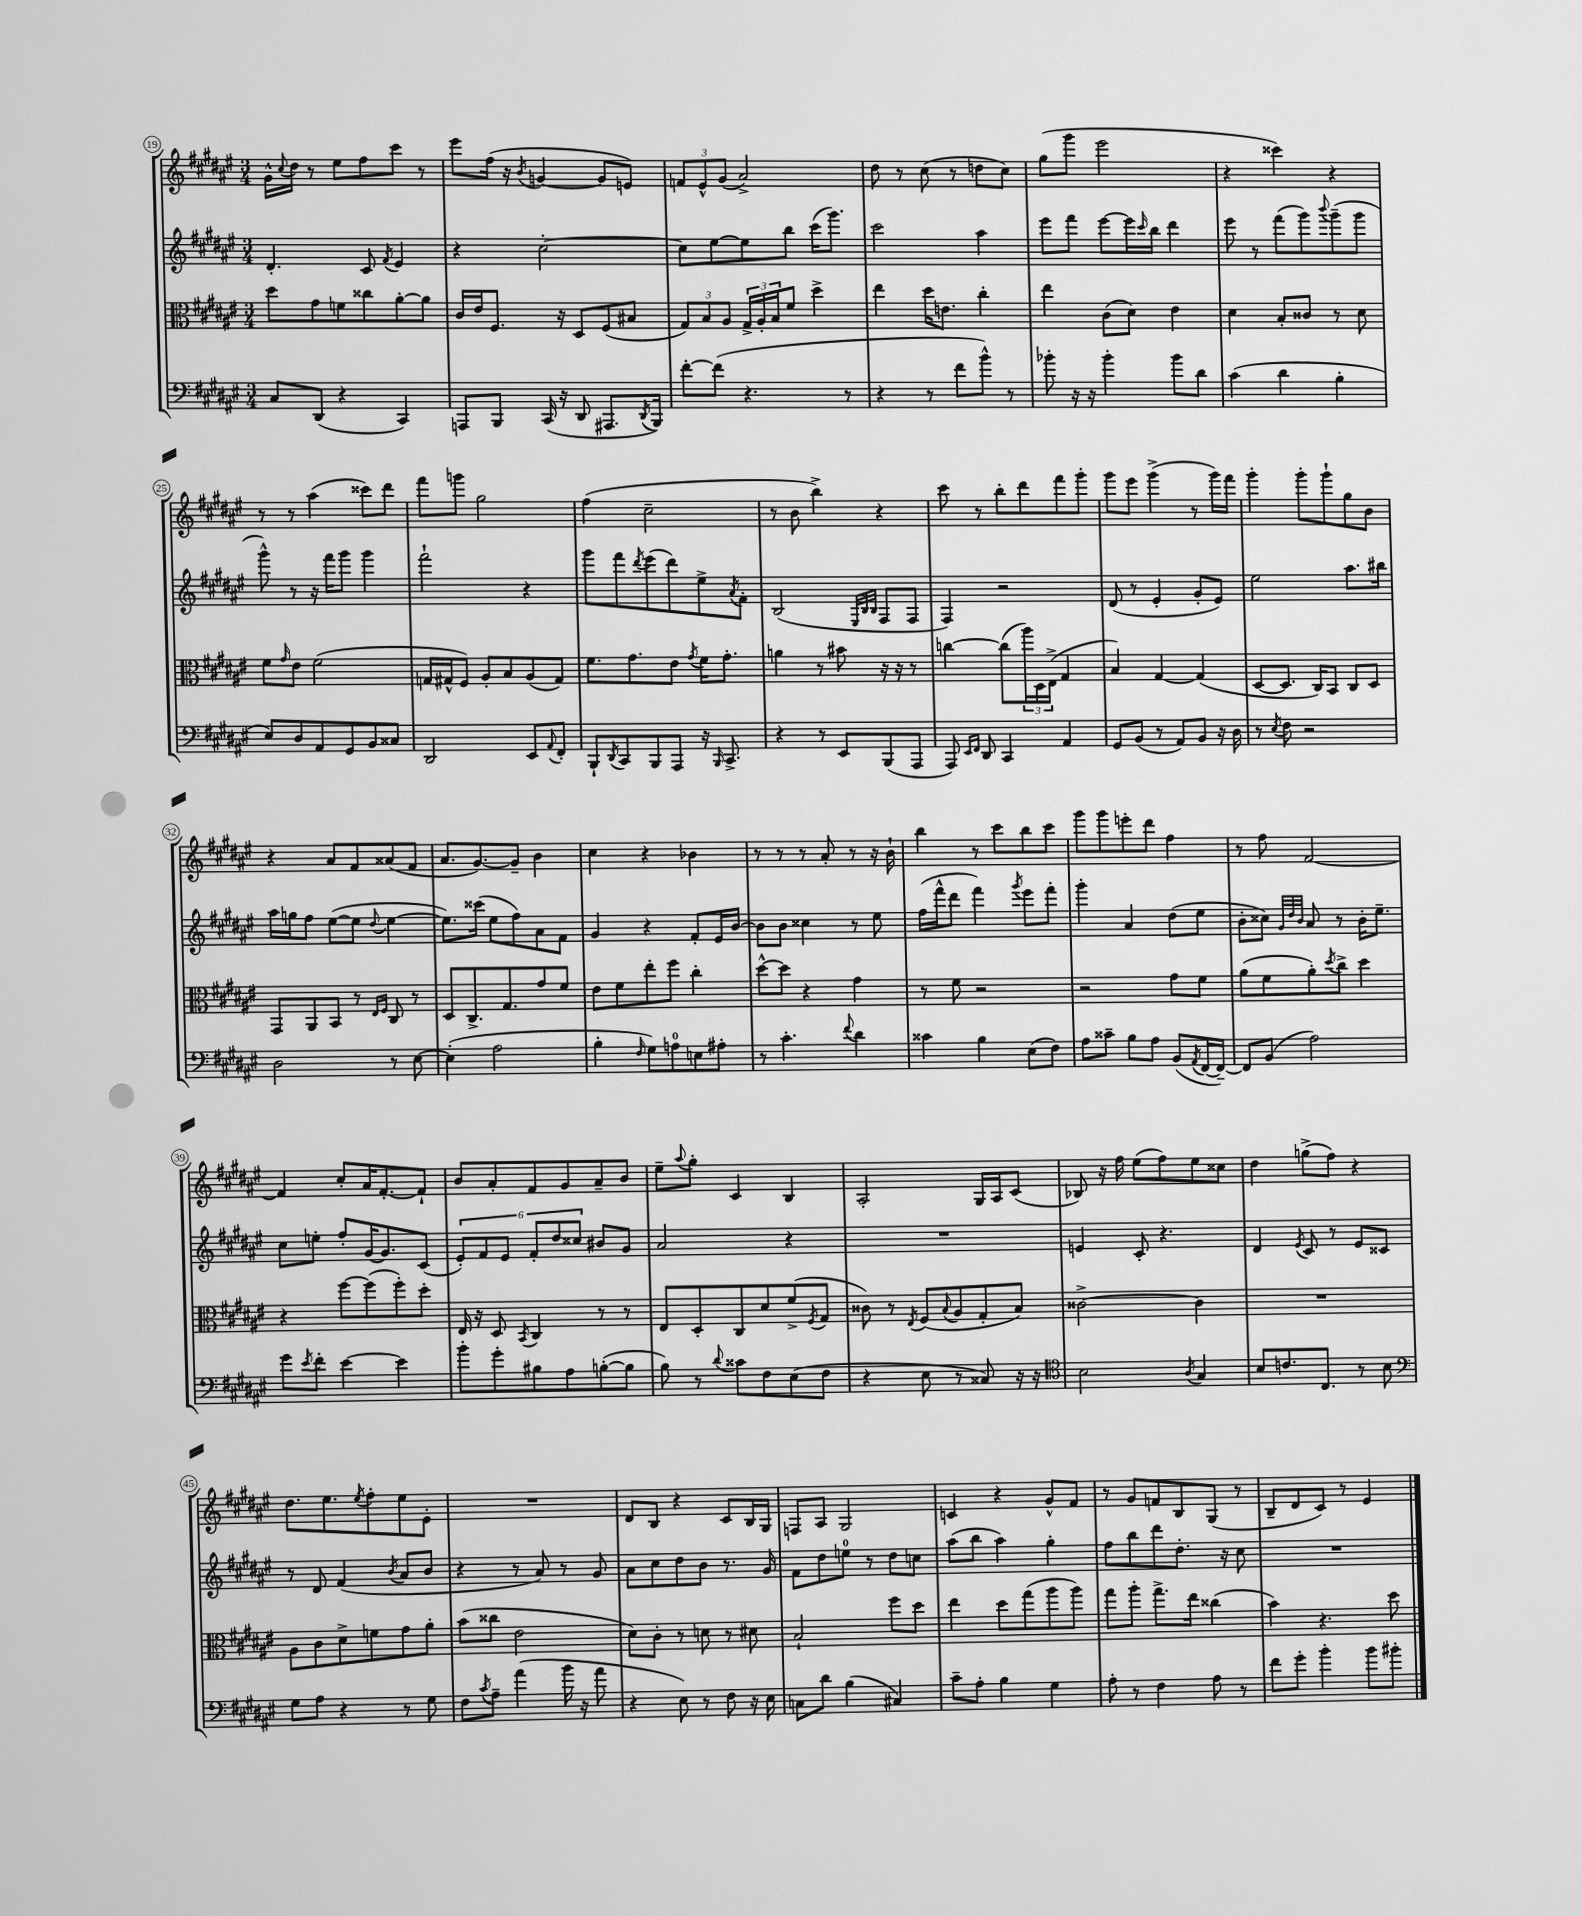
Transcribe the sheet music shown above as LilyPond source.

<<
\new StaffGroup <<
\new Staff = "s0" {
    \clef treble \key fis \major \numericTimeSignature \time 3/4
    gis'16-^ \appoggiatura { cis''8 } dis''16 r8 eis''8 fis''8 cis'''8 r8 |
    eis'''8 fis''16( r16 \acciaccatura { b'8 } g'4~ g'8 e'8) |
    \tuplet 3/2 { f'8 eis'8-^ gis'8( } ais'2->) |
    dis''8 r8 cis''8( r8 d''8 cis''8) |
    gis''8( gis'''8 eis'''2 |
    r4 cisis'''4) r4 |
    r8 r8 ais''4( cisis'''8) dis'''8 |
    fis'''8 g'''8 gis''2 |
    fis''4( cis''2-- |
    r8 b'8 b''4->) r4 |
    cis'''8 r8 b''8-. dis'''8 fis'''8 gis'''8-. |
    gis'''8 eis'''8 gis'''4->( r8 gis'''16) fis'''16 |
    gis'''4-. gis'''8-. gis'''8-! gis''8 b'8 |
    r4 ais'8 fis'8 aisis'8( fis'8 |
    ais'8. gis'8.~) gis'8-- b'4 |
    cis''4 r4 bes'4 |
    r8 r8 r8 ais'8-. r8 r16 b'16-! |
    b''4 r8 cis'''8 b''8 cis'''8 |
    gis'''8 gis'''8 e'''8-. dis'''8 fis''4 |
    r8 fis''8 fis'2~ |
    fis'4 cis''8-. ais'16 fis'8.~-. fis'8-! |
    b'8 ais'8-. fis'8 gis'8 ais'8-- b'8 |
    eis''8-- \appoggiatura { ais''8 } gis''8-. cis'4 b4 |
    ais2-. gis16 ais16 cis'8( |
    bes8) r16 fis''16 eis''8( fis''8) eis''8 cisis''8 |
    dis''4 g''8->( fis''8) r4 |
    dis''8. eis''8. \acciaccatura { eis''8 } fis''8-. eis''8 eis'8-. |
    R2. |
    dis'8 b8 r4 cis'8 b16 gis16 |
    f8 ais8 gis2 |
    c'4 r4 gis'8-^ fis'8 |
    r8 gis'8 f'8 b8 gis8( r8 |
    b8-- dis'8 cis'8) r8 eis'4 \bar "|." |
}
\new Staff = "s1" {
    \clef treble \key fis \major \numericTimeSignature \time 3/4
    dis'4.-. cis'8 \acciaccatura { fis'8 } eis'4 |
    r4 cis''2~-. |
    cis''8 eis''8~ eis''8 b''8 cis'''16( gis'''8.) |
    cis'''2 ais''4 |
    eis'''8 fis'''8 eis'''8~ eis'''16 \grace { cis'''16 } b''16 dis'''4 |
    eis'''8 r8 fis'''8( gis'''8) \appoggiatura { b'''8 } gis'''8--( gis'''8 |
    gis'''8-^) r8 r16 fis'''16 gis'''8 gis'''4 |
    fis'''2-! r4 |
    gis'''8 fis'''8 \acciaccatura { dis'''8 } eis'''8( dis'''8) eis''8-> \acciaccatura { ais'8 } fis'8-. |
    b2( \grace { eis32 b32 b32 } fis8 fis8 |
    fis4) r2 |
    dis'8( r8 eis'4-. gis'8-. eis'8) |
    eis''2 ais''8. bis''16 |
    ais''16 g''16 fis''8 eis''8~( eis''8 \appoggiatura { dis''8 } eis''4~ |
    eis''8.) cisis'''16( eis''8 fis''8) ais'8 fis'8 |
    gis'4 r4 fis'8-. eis'16 b'16~ |
    b'8 b'8 cisis''4 r8 eis''8 |
    fis''16( fis'''16-^ dis'''8 fis'''4) \acciaccatura { gis'''8 } eis'''8 fis'''8-. |
    gis'''4-. ais'4 dis''8( eis''8 |
    b'8-. cisis''8) \grace { gis'32 dis''32 b'32 } ais'8 r8 b'16-. eis''8.-- |
    cis''8 e''8-. fis''8-. gis'16~ gis'8. cis'8( |
    \tuplet 6/4 { eis'8-.) fis'8 eis'8 fis'8-. dis''8 cisis''8 } bis'8 gis'8 |
    ais'2 r4 |
    R2. |
    e'4 cis'8-. r4. |
    dis'4 \acciaccatura { eis'8 } cis'8 r8 eis'8 cisis'8 |
    r8 dis'8 fis'4( \acciaccatura { b'8 } ais'8 b'8 |
    r4 r8 ais'8) r8 gis'8 |
    ais'8 cis''8 dis''8 b'8 r8. gis'16 |
    fis'8 dis''8 e''8-0 r8 dis''8 c''8 |
    ais''8( b''8 ais''4) gis''4-. |
    fis''8 b''8 dis'''8 dis''8.-. r16 cis''8 |
    R2. \bar "|." |
}
\new Staff = "s2" {
    \clef alto \key fis \major \numericTimeSignature \time 3/4
    dis''8 gis'8 f'8 cisis''8 ais'8~-. ais'8 |
    cis'16 eis'16 fis8. r16 dis8 fis8( bis8 |
    \tuplet 3/2 { gis8) b8 ais8 } \tuplet 3/2 { gis16-> ais16-. b16 } fis'8 dis''4-> |
    eis''4 dis''16 e'8. cis''4-. |
    eis''4 cis'8( dis'8) eis'4 |
    dis'4 b8-. cisis'8 r8 dis'8 |
    fis'8 \grace { gis'16 } eis'8 fis'2( |
    g16 gis16-^ fis8) ais8-. b8 ais8( gis8) |
    fis'8. gis'8. eis'8 \acciaccatura { gis'8 } fis'16 gis'8.-. |
    a'4 r8 bis'8 r16 r16 r8 |
    c''4~ c''8( \tuplet 3/2 { ais''16) dis16 eis16->( } gis4 |
    b4) gis4~ gis4( |
    dis8~ dis8. cis16) b,8 cis8 dis8 |
    gis,8 ais,8 b,8 r8 \grace { eis16 fis16 } cis8 r8 |
    dis8 cis8.-> gis8. gis'8 fis'8 |
    eis'8 fis'8 eis''8-. fis''8 cis''4-. |
    dis''8~-^ dis''8 r4 gis'4 |
    r8 fis'8 r2 |
    r2 gis'8 fis'8 |
    ais'8( fis'8 ais'8-.) \acciaccatura { dis''8 } cis''8-> dis''4 |
    r4 fis''8~ fis''8( fis''8-.) dis''8-. |
    eis16 r16 dis8 \acciaccatura { b,8 } cis4 r8 r8 |
    eis8 dis8-. cis8 dis'8 fis'8->( \acciaccatura { fis8 } gis8 |
    cisis'8) r8 \acciaccatura { eis8 } fis8( \appoggiatura { b8 } ais8 gis8-. b8) |
    cisis'2~-> cisis'4 |
    R2. |
    ais8 cis'8 dis'8-> f'8 gis'8 ais'8-. |
    b'8( cisis''8 eis'2 |
    dis'8) cis'8-. r8 d'8 r8 dis'8 |
    b2-! fis''8 dis''8 |
    eis''4 dis''8 gis''8( ais''8 ais''8) |
    gis''8 ais''8-. gis''8.-> eis''16 cisis''4( |
    b'4) r4. dis''8 \bar "|." |
}
\new Staff = "s3" {
    \clef bass \key fis \major \numericTimeSignature \time 3/4
    cis8 dis,8( r4 cis,4) |
    a,,8 b,,8 cis,16( r16 dis,8 ais,,8. \acciaccatura { dis,8 } b,,16) |
    fis'8~-. fis'8( r4. r8 |
    r4 r8 fis'8 b'8-^) r8 |
    bes'8-. r16 r16 bes'4-. bes'8 dis'8 |
    cis'4( dis'4 b4-. |
    eis8) dis8 ais,8 gis,8 b,8 cisis8 |
    dis,2 eis,8 \appoggiatura { ais,8 } fis,8-. |
    b,,8-! \acciaccatura { dis,8 } cis,8 b,,8 ais,,8 r16 \grace { b,,16 } cis,8.-> |
    r4 r8 eis,8 b,,8( ais,,8 |
    ais,,8) \grace { eis,16 fis,16 } dis,8 cis,4 ais,4 |
    gis,8 b,8( r8 ais,8) b,8 r16 dis16 |
    r8 \acciaccatura { eis8 } fis8 r2 |
    dis2 r8 eis8~ |
    eis4-.( ais2 |
    b4-. \grace { fis16 } gis8) a8-0 e8 ais8-. |
    r8 cis'4.-. \appoggiatura { fis'8 } dis'4 |
    cisis'4 b4 eis8( fis8) |
    ais8 cisis'8-- b8 ais8 b,8( \acciaccatura { ais,8 } fis,16~ fis,16~--) |
    fis,8 b,8( ais2) |
    gis'8 \acciaccatura { eis'8 } fis'8-. eis'4~ eis'4 |
    b'8-. gis'8-. bis8 ais8 b8~-.( b8 |
    b8) r8 \appoggiatura { dis'8 } cisis'8 fis8 eis8( fis8 |
    r4 eis8 r8 cisis8) r16 r16 |
    \clef tenor b2 \acciaccatura { ais8 } gis4 |
    b8 c'8. cis8. r8 b8 |
    \clef bass gis8 ais8 r4 r8 gis8 |
    fis8 \acciaccatura { cis'8 } ais8-- ais'4( b'16 r16 ais'8 |
    r4 eis8) r8 fis8 r16 eis16 |
    c8 dis'8 b4( cis4) |
    cis'8-- ais8-. b4 gis4 |
    ais8-. r8 fis4 ais8 r8 |
    fis'8 gis'8-. b'4-. b'8 bis'8-. \bar "|." |
}
>>
>>
\layout { \context { \Score currentBarNumber = #19 \override BarNumber.stencil = #(make-stencil-circler 0.1 0.3 ly:text-interface::print) } }
